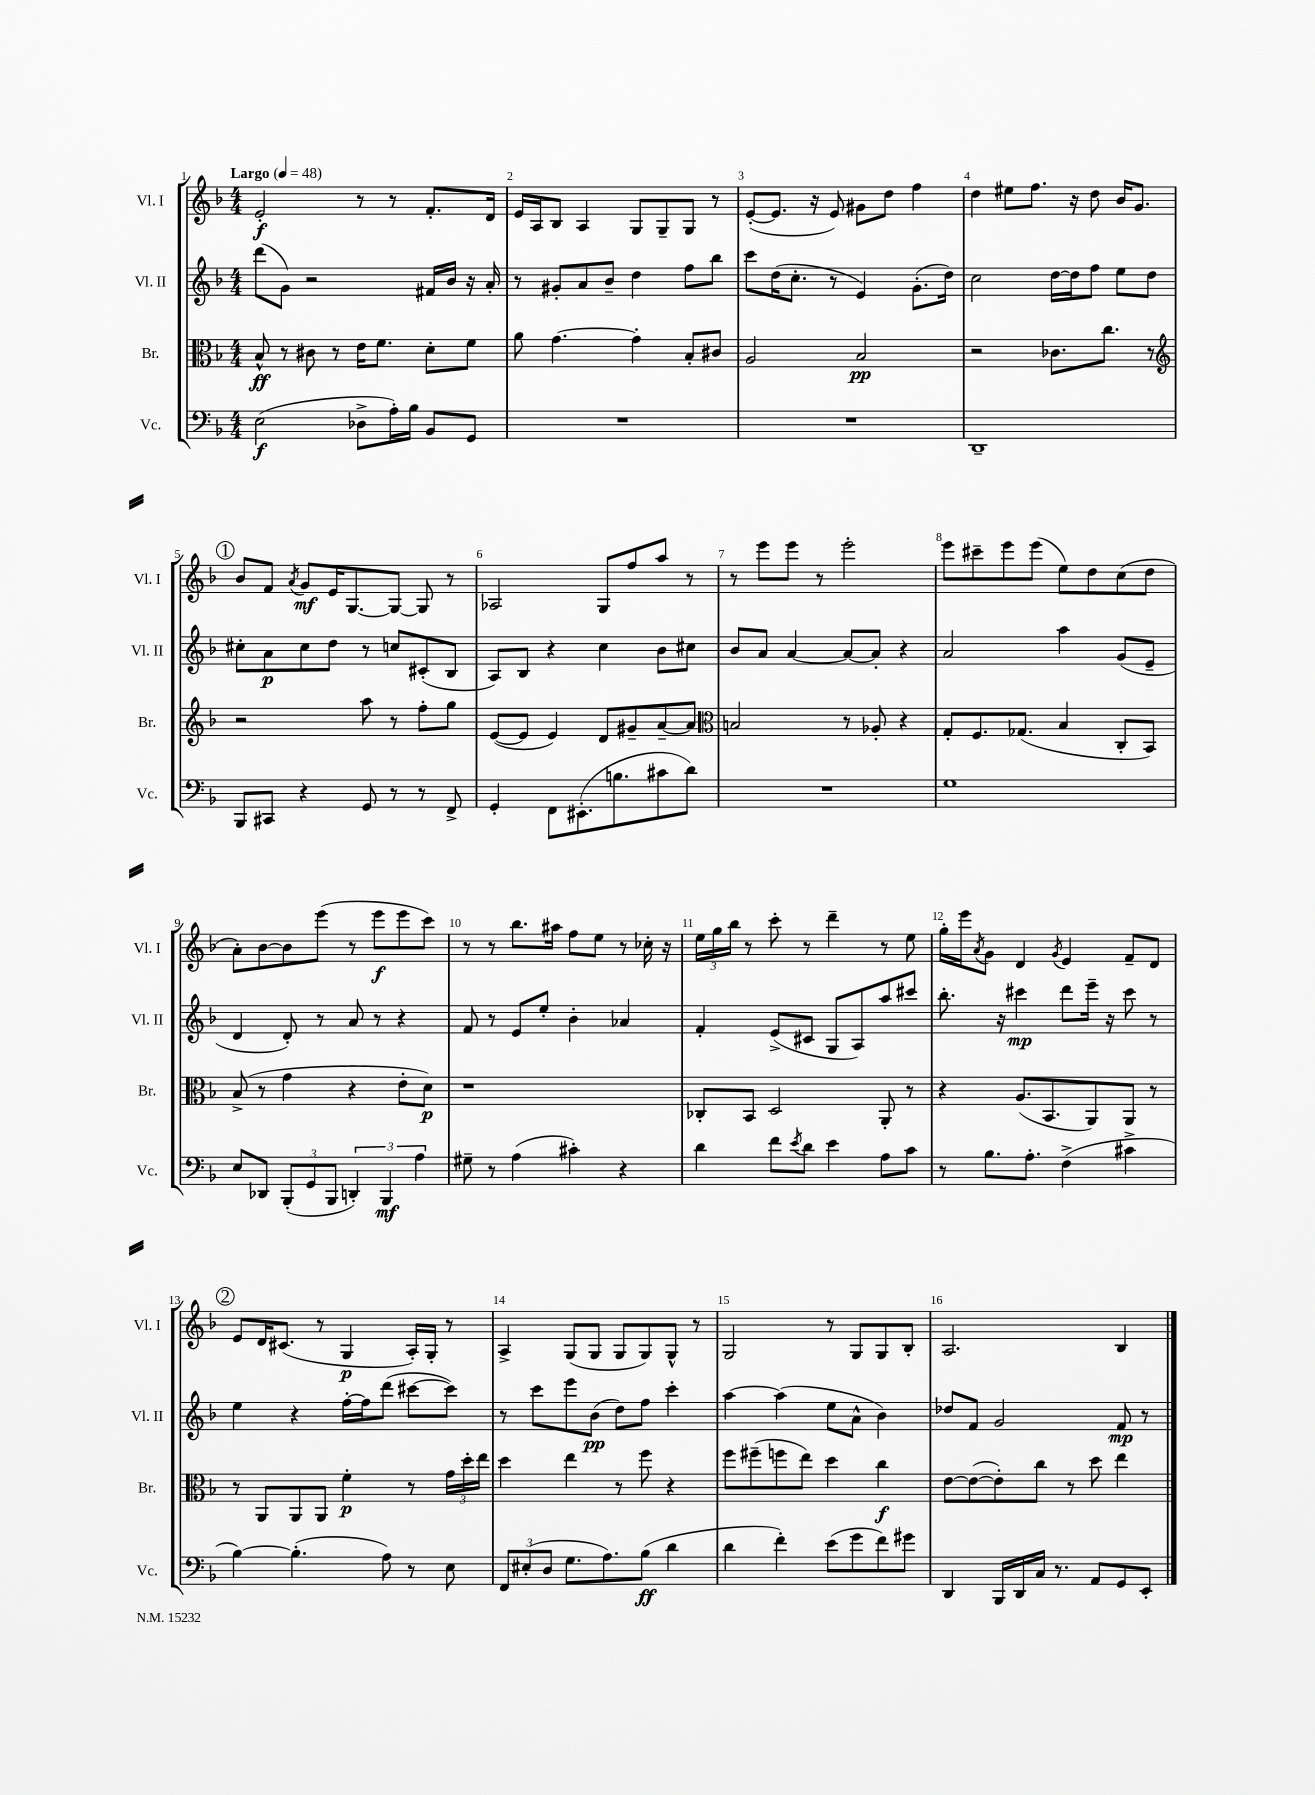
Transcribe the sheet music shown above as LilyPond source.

<<
\new StaffGroup <<
\new Staff = "s0" \with { instrumentName = "Vl. I" shortInstrumentName = "Vl. I" } {
    \clef treble \key f \major \numericTimeSignature \time 4/4 \tempo "Largo" 4 = 48
    e'2-.\f r8 r8 f'8.-. d'16 |
    e'16 a16 bes8 a4 g8 g8-- g8 r8 |
    e'8~-.( e'8. r16 e'8) gis'8 d''8 f''4 |
    d''4 eis''8 f''8. r16 d''8 bes'16 g'8. |
    \mark \markup { \circle "1" } bes'8 f'8 \acciaccatura { a'8 } g'8\mf e'16 g8.~ g8~ g8 r8 |
    aes2 g8 f''8 a''8 r8 |
    r8 e'''8 e'''8 r8 e'''2-. |
    e'''8 cis'''8-- e'''8 e'''8( e''8) d''8 c''8( d''8 |
    a'8-.) bes'8~ bes'8 e'''8( r8 e'''8\f e'''8 c'''8) |
    r8 r8 bes''8. ais''16 f''8 e''8 r8 ces''16-. r16 |
    \tuplet 3/2 { e''16 g''16 bes''16 } r8 c'''8-. r8 d'''4-- r8 e''8 |
    g''16-. e'''16 \acciaccatura { a'8 } g'8 d'4 \acciaccatura { g'8 } e'4 f'8-- d'8 |
    \mark \markup { \circle "2" } e'8 d'16 cis'8.( r8 g4\p a16-.) g16-. r8 |
    a4-> g8( g8 g8 g8) g8-^ r8 |
    g2 r8 g8 g8 bes8-. |
    a2. bes4 \bar "|." |
}
\new Staff = "s1" \with { instrumentName = "Vl. II" shortInstrumentName = "Vl. II" } {
    \clef treble \key f \major \numericTimeSignature \time 4/4
    d'''8( g'8) r2 fis'16 bes'16 r16 a'16-. |
    r8 gis'8-. a'8 bes'8-- d''4 f''8 bes''8 |
    c'''8 d''16( c''8.-. r8 e'4) g'8.-.( d''16) |
    c''2 d''16~ d''16 f''8 e''8 d''8 |
    \mark \markup { \circle "1" } cis''8-. a'8\p cis''8 d''8 r8 c''8 cis'8-.( bes8 |
    a8) bes8 r4 c''4 bes'8 cis''8 |
    bes'8 a'8 a'4~ a'8~ a'8-. r4 |
    a'2 a''4 g'8( e'8-- |
    d'4 d'8-.) r8 a'8 r8 r4 |
    f'8 r8 e'8 e''8-. bes'4-. aes'4 |
    f'4-. e'8->( cis'8 g8 a8) a''8 cis'''8 |
    bes''8.-. r16 cis'''4\mp d'''8 e'''16-- r16 cis'''8 r8 |
    \mark \markup { \circle "2" } e''4 r4 f''16~-. f''16 d'''8( cis'''8~ cis'''8) |
    r8 c'''8 e'''8 bes'8\pp( d''8) f''8 c'''4-. |
    a''4~ a''4( e''8 a'8-^ bes'4) |
    des''8 f'8 g'2 f'8\mp r8 \bar "|." |
}
\new Staff = "s2" \with { instrumentName = "Br." shortInstrumentName = "Br." } {
    \clef alto \key f \major \numericTimeSignature \time 4/4
    bes8-^\ff r8 cis'8 r8 e'16 f'8. d'8-. f'8 |
    a'8 g'4.~ g'4-. bes8-. cis'8 |
    a2 bes2\pp |
    r2 ces'8. c''8. r8 |
    \mark \markup { \circle "1" } \clef treble r2 a''8 r8 f''8-. g''8 |
    e'8~( e'8 e'4) d'8 gis'8-- a'8~-- a'8 |
    \clef alto b2 r8 aes8-. r4 |
    g8-. f8. ges8.( bes4 c8-. bes,8) |
    bes8->( r8 g'4 r4 e'8-. d'8\p) |
    r1 |
    ces8-. bes,8 d2 a,8-. r8 |
    r4 a8.( bes,8. a,8) a,8 r8 |
    \mark \markup { \circle "2" } r8 a,8 a,8 a,8 f'4-.\p r8 \tuplet 3/2 { g'16 d''16-. e''16 } |
    d''4 e''4 r8 f''8 r4 |
    f''8 fis''8--( f''8 e''8) d''4 c''4\f |
    e'8~ e'8~( e'8-.) c''8 r8 d''8 e''4 \bar "|." |
}
\new Staff = "s3" \with { instrumentName = "Vc." shortInstrumentName = "Vc." } {
    \clef bass \key f \major \numericTimeSignature \time 4/4
    e2\f( des8-> a16-.) bes16 bes,8 g,8 |
    R1 |
    R1 |
    d,1-- |
    \mark \markup { \circle "1" } bes,,8 cis,8 r4 g,8 r8 r8 f,8-> |
    g,4-. f,8 eis,8.-.( b8. cis'8 d'8) |
    R1 |
    g1 |
    e8 des,8 \tuplet 3/2 { bes,,8-.( g,8 bes,,8 } \tuplet 3/2 { d,4-.) bes,,4\mf a4 } |
    gis8-- r8 a4( cis'4-.) r4 |
    d'4 f'8 \acciaccatura { e'8 } d'8 e'4 a8 c'8 |
    r8 bes8. a8.-. f4->( cis'4-> |
    \mark \markup { \circle "2" } bes4~) bes4.-.( a8) r8 e8 |
    \tuplet 3/2 { f,8 eis8-.( d8 } g8. a8.) bes8\ff( d'4 |
    d'4 f'4-.) e'8( g'8 f'8) gis'8 |
    d,4 bes,,16 d,16 c16 r8. a,8 g,8 e,8-. \bar "|." |
}
>>
>>
\layout { \context { \Score \override BarNumber.break-visibility = ##(#f #t #t) barNumberVisibility = #all-bar-numbers-visible } }
